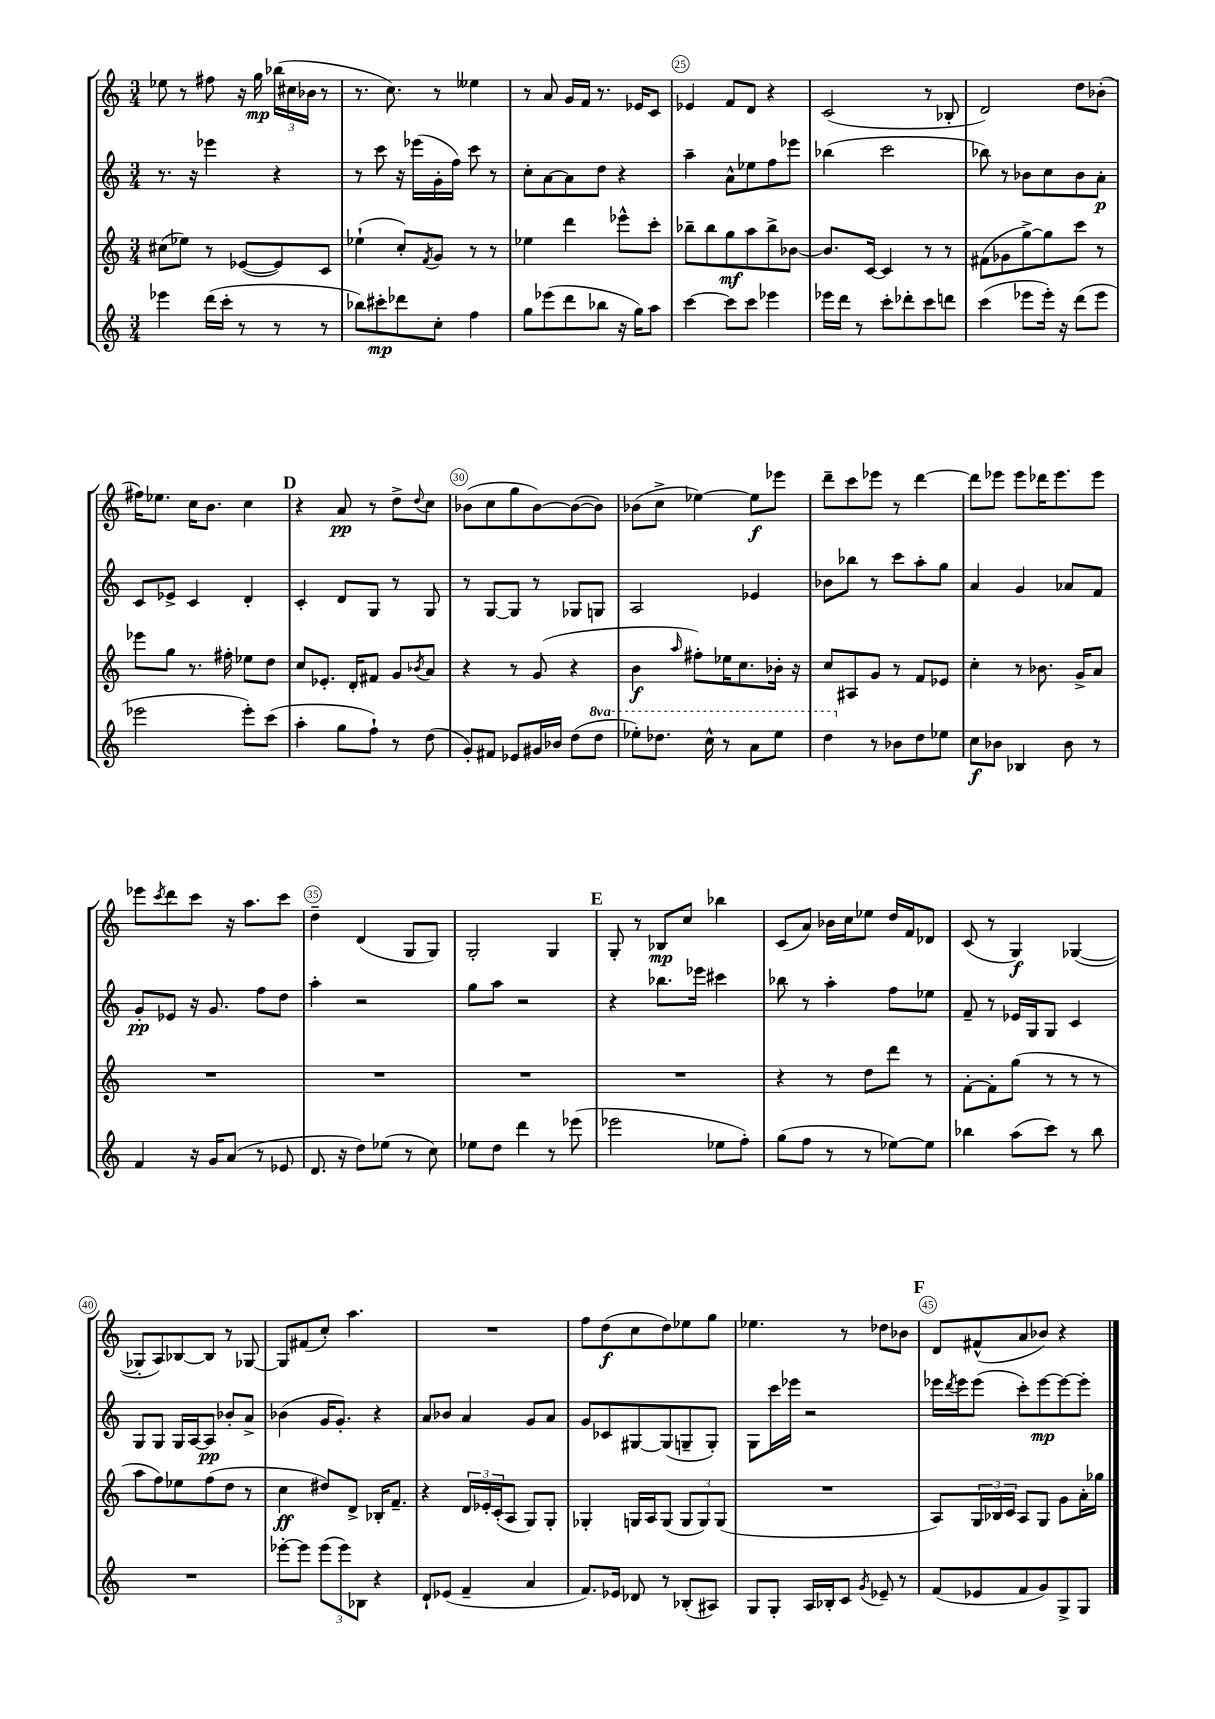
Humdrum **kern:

**kern	**dynam	**kern	**dynam	**kern	**dynam	**kern	**dynam
*part4	*part4	*part3	*part3	*part2	*part2	*part1	*part1
*staff4	*staff4	*staff3	*staff3	*staff2	*staff2	*staff1	*staff1
*clefG2	*	*clefG2	*	*clefG2	*	*clefG2	*
*k[]	*	*k[]	*	*k[]	*	*k[]	*
*M3/4	*	*M3/4	*	*M3/4	*	*M3/4	*
=22	=22	=22	=22	=22	=22	=22	=22
4eee-X\	.	(8cc#X\L	.	8.r	.	8ee-X\	.
.	.	8ee-X\J)	.	.	.	8r	.
.	.	.	.	16r	.	.	.
(16ddd\LL	.	8r	.	4eee-X\	.	8ff#X\	.
16ccc'\JJ	.	.	.	.	.	.	.
8r	.	([8e-X/L	.	.	.	16r	.
.	.	.	.	.	.	16gg\	mp
8r	.	8e-/])	.	4r	.	(24bb-X\LL	.
.	.	.	.	.	.	24cc#X\	.
.	.	.	.	.	.	24b-X\JJ	.
8r	.	8c/J	.	.	.	8r	.
=23	=23	=23	=23	=23	=23	=23	=23
8bb-X\L)	.	(4ee-X`\	.	8r	.	8.r	.
8ccc#X'\	mp	.	.	8ccc\	.	.	.
.	.	.	.	.	.	8.cc\)	.
8ddd-X\	.	8cc'/L)	.	16r	.	.	.
.	.	.	.	(16eee-X\LL	.	.	.
.	.	8qf/	.	.	.	.	.
8cc'\J	.	8g/J	.	16g'\	.	8r	.
.	.	.	.	16ff\JJ)	.	.	.
4ff\	.	8r	.	8ccc\	.	4ee--X\	.
.	.	8r	.	8r	.	.	.
=24	=24	=24	=24	=24	=24	=24	=24
8gg\L	.	4ee-X\	.	8cc'\L	.	8r	.
(8eee-X\	.	.	.	[8a\	.	8a/	.
8ddd\	.	4ddd\	.	8a\]	.	16g/LL	.
.	.	.	.	.	.	16f/JJ	.
8bb-X\J	.	.	.	8dd\J	.	8.r	.
16r	.	8eee-X^^\L	.	4r	.	.	.
16gg\KL)	.	.	.	.	.	16e-X/KL	.
8aa\J	.	8ccc'\J	.	.	.	8c/J	.
=25	=25	=25	=25	=25	=25	=25	=25
[4ccc\	.	8bb-X~\L	.	4aa~\	.	4e-X/	.
.	.	8bb-\	.	.	.	.	.
8ccc\L]	.	8gg\	mf	8a^^\L	.	8f/L	.
8ccc\J	.	8aa\	.	8ee-X\	.	8d/J	.
4eee-X\	.	8bb-^\	.	8ff\	.	4r	.
.	.	[8b-X\J	.	8eee-X\J	.	.	.
=26	=26	=26	=26	=26	=26	=26	=26
16eee-X\LL	.	8.b-/L]	.	(4bb-X\	.	(2c/	.
16ddd\JJ	.	.	.	.	.	.	.
8r	.	.	.	.	.	.	.
.	.	[16c/Jk	.	.	.	.	.
8ccc'\L	.	4c/]	.	2ccc\	.	.	.
8ddd-X'\	.	.	.	.	.	.	.
8ccc\	.	8r	.	.	.	8r	.
8dddn\J	.	8r	.	.	.	8B-X'/	.
=27	=27	=27	=27	=27	=27	=27	=27
(4ccc\	.	(8f#X\L	.	8bb-X\)	.	2d/)	.
.	.	8g-X\	.	8r	.	.	.
8eee-X\L	.	[8gg^\)	.	8b-X\L	.	.	.
16eee-'\Jk)	.	8gg\]	.	8cc\	.	.	.
16r	.	.	.	.	.	.	.
(8ddd\L	.	8ccc\J	.	8b-\	.	8dd\L	.
8eee-\J	.	8r	.	8a'\J	p	(8b-X'\J	.
!!LO:LB:g=z
=28	=28	=28	=28	=28	=28	=28	=28
2eee-X\	.	8eee-X\L	.	8c/L	.	16ff#X\KL)	.
.	.	.	.	.	.	8.ee-X\J	.
.	.	8gg\J	.	8e-X^/J	.	.	.
.	.	8.r	.	4c/	.	16cc\KL	.
.	.	.	.	.	.	8.b\J	.
.	.	16ff#X'\	.	.	.	.	.
8eee-'\L)	.	8ee-X\L	.	4d'/	.	4cc\	.
(8ccc\J	.	8dd\J	.	.	.	.	.
!!LO:REH:place=s1:t=D
=29	=29	=29	=29	=29	=29	=29	=29
4aa'\	.	8cc/L	.	4c'/	.	4r	.
.	.	8.e-X'/J	.	.	.	.	.
8gg\L	.	.	.	8d/L	.	8a/	pp
.	.	16d'/KL	.	.	.	.	.
8ff`\J)	.	8f#X/J	.	8G/J	.	8r	.
8r	.	8g/L	.	8r	.	8dd^\L	.
.	.	8qb-X/	.	.	.	8qqdd/	.
(8dd\	.	8a/J	.	8G/	.	8cc\J	.
=30	=30	=30	=30	=30	=30	=30	=30
8g'/L)	.	4r	.	8r	.	(8b-X\L	.
8f#X/J	.	.	.	[8G/L	.	8cc\	.
8e-X/L	.	8r	.	8G/J]	.	8gg\	.
16g#X/L	.	(8g/	.	8r	.	[8b-\)	.
16b-X/JJ	.	.	.	.	.	.	.
(8dd\L	.	4r	.	8G-X/L	.	(8b-\_	.
*8va	*	*	*	*	*	*	*
8ddd\J	.	.	.	8Gn/J	.	8b-\J])	.
=31	=31	=31	=31	=31	=31	=31	=31
8eee-X'\L)	.	4b\	f	2A/	.	(8b-X\L	.
8.ddd-X\J	.	.	.	.	.	8cc^\J	.
.	.	16qqaa/	.	.	.	.	.
.	.	8ff#X'\L)	.	.	.	[4ee-X\)	.
16ccc^^\	.	.	.	.	.	.	.
8r	.	16ee-X\K	.	.	.	.	.
.	.	8.cc\	.	.	.	.	.
8aa\L	.	.	.	4e-X/	.	8ee-\L]	f
8eee-\J	.	16b-X'\Jk	.	.	.	8eee-X\J	.
.	.	16r	.	.	.	.	.
=32	=32	=32	=32	=32	=32	=32	=32
4ddd\	.	8cc/L	.	8b-X\L	.	8ddd~\L	.
.	.	8A#X/	.	8bb-X\J	.	8ccc\	.
*X8va	*	*	*	*	*	*	*
8r	.	8g/J	.	8r	.	8eee-X\J	.
8b-X\L	.	8r	.	8ccc\L	.	8r	.
8dd\	.	8f/L	.	8aa'\	.	[4ddd\	.
8ee-X\J	.	8e-X/J	.	8gg\J	.	.	.
=33	=33	=33	=33	=33	=33	=33	=33
8cc\L	f	4cc'\	.	4a/	.	8ddd\L]	.
8b-X\J	.	.	.	.	.	8eee-X\J	.
4B-X/	.	8r	.	4g/	.	8eee-\L	.
.	.	8.b-X\	.	.	.	16ddd-X\K	.
.	.	.	.	.	.	8.eee-\	.
8b-\	.	.	.	8a-X/L	.	.	.
.	.	16g^/KL	.	.	.	.	.
8r	.	8a/J	.	8f/J	.	8eee-\J	.
!!LO:LB:g=z
=34	=34	=34	=34	=34	=34	=34	=34
4f/	.	2.r	.	8g'/L	pp	8eee-X\L	.
.	.	.	.	.	.	8qccc/	.
.	.	.	.	8e-X/J	.	8ddd\	.
16r	.	.	.	16r	.	8ccc\J	.
16g/KL	.	.	.	8.g/	.	.	.
(8a/J	.	.	.	.	.	16r	.
.	.	.	.	.	.	8.aa\L	.
8r	.	.	.	8ff\L	.	.	.
8e-X/	.	.	.	8dd\J	.	8ccc\J	.
=35	=35	=35	=35	=35	=35	=35	=35
8.d/	.	2.r	.	4aa'\	.	4dd~\	.
16r	.	.	.	.	.	.	.
8dd\L)	.	.	.	2r	.	(4d/	.
(8ee-X\J	.	.	.	.	.	.	.
8r	.	.	.	.	.	8G/L	.
8cc\)	.	.	.	.	.	8G/J)	.
=36	=36	=36	=36	=36	=36	=36	=36
8ee-X\L	.	2.r	.	8gg\L	.	2G'/	.
8dd\J	.	.	.	8aa\J	.	.	.
4ddd\	.	.	.	2r	.	.	.
8r	.	.	.	.	.	4G/	.
(8eee-X\	.	.	.	.	.	.	.
!!LO:REH:place=s1:t=E
=37	=37	=37	=37	=37	=37	=37	=37
2eee-X\	.	2.r	.	4r	.	8G'/	.
.	.	.	.	.	.	8r	.
.	.	.	.	8.bb-X\L	.	8B-X/L	mp
.	.	.	.	.	.	8cc/J	.
.	.	.	.	16eee-X\Jk	.	.	.
8ee-X\L	.	.	.	4ccc#X\	.	4bb-X\	.
8ff'\J)	.	.	.	.	.	.	.
=38	=38	=38	=38	=38	=38	=38	=38
(8gg\L	.	4r	.	8bb-X\	.	(8c/L	.
8ff\J	.	.	.	8r	.	8a/J)	.
8r	.	8r	.	4aa'\	.	16b-X\LL	.
.	.	.	.	.	.	16cc\J	.
8r	.	8dd\L	.	.	.	8ee-X\J	.
[8ee-X\L)	.	8ddd\J	.	8ff\L	.	16dd/LL	.
.	.	.	.	.	.	16f/J	.
8ee-\J]	.	8r	.	8ee-X\J	.	8d-X/J	.
=39	=39	=39	=39	=39	=39	=39	=39
4bb-X\	.	[8f'\L	.	8f~/	.	(8c/	.
.	.	8f'\]	.	8r	.	8r	.
(8aa\L	.	(8gg\J	.	16e-X/LL	.	4G/)	f
.	.	.	.	16G/J	.	.	.
8ccc\J)	.	8r	.	8G/J	.	.	.
8r	.	8r	.	4c/	.	([4G-X/	.
8bb-\	.	8r	.	.	.	.	.
!!LO:LB:g=z
=40	=40	=40	=40	=40	=40	=40	=40
2.r	.	8aa\L	.	8G/L	.	8G-X'/L]	.
.	.	8ff\)	.	8G/J	.	8A/)	.
.	.	8ee-X\	.	16G/LL	.	[8B-X/	.
.	.	.	.	[16A/J	.	.	.
.	.	(8ff\	.	8A/J]	pp	8B-/J]	.
.	.	8dd\J	.	8b-X'/L	.	8r	.
.	.	8r	.	8a^/J	.	[8G-X/	.
=41	=41	=41	=41	=41	=41	=41	=41
[8eee-X'\L	.	4cc\	ff	(4b-X\	.	8G-/L]	.
8eee-\J]	.	.	.	.	.	(8f#X/	.
(12eee-\L	.	8dd#X/L)	.	16g/KL	.	8cc'/J)	.
.	.	.	.	8.g'/J)	.	.	.
12eee-\)	.	.	.	.	.	.	.
.	.	8d^/J	.	.	.	4.aa\	.
12B-X\J	.	.	.	.	.	.	.
4r	.	16B-X'/KL	.	4r	.	.	.
.	.	8.f~/J	.	.	.	.	.
=42	=42	=42	=42	=42	=42	=42	=42
8d`/L	.	4r	.	8a/L	.	2.r	.
(8e-X/J	.	.	.	8b-X/J	.	.	.
4f~/	.	24d/LL	.	4a/	.	.	.
.	.	24e-X'/	.	.	.	.	.
.	.	(24c'/J	.	.	.	.	.
.	.	8A/J	.	.	.	.	.
4a/	.	8G/L)	.	8g/L	.	.	.
.	.	8G'/J	.	8a/J	.	.	.
=43	=43	=43	=43	=43	=43	=43	=43
8.f/L)	.	4G-X'/	.	8g/L	.	8ff\L	.
.	.	.	.	8c-X/	.	(8dd\	f
16e-X/Jk	.	.	.	.	.	.	.
8d-X/	.	16Gn/LL	.	[8G#X/	.	8cc\	.
.	.	16A/J	.	.	.	.	.
8r	.	(8G/J	.	(8G#/]	.	8dd\)	.
(8B-X'/L	.	12G/L	.	8Gn~/	.	8ee-X\	.
.	.	12G/)	.	.	.	.	.
8A#X/J)	.	.	.	8G'/J)	.	8gg\J	.
.	.	(12G/J	.	.	.	.	.
=44	=44	=44	=44	=44	=44	=44	=44
8G/L	.	2.r	.	8G\L	.	4.ee-X\	.
8G'/J	.	.	.	16ccc\L	.	.	.
.	.	.	.	16eee-X\JJ	.	.	.
16A/LL	.	.	.	2r	.	.	.
16B-X'/J	.	.	.	.	.	.	.
8c/J	.	.	.	.	.	8r	.
8qg/	.	.	.	.	.	.	.
8e-X~/	.	.	.	.	.	8dd-X\L	.
8r	.	.	.	.	.	8b-X\J	.
!!LO:REH:place=s1:t=F
=45	=45	=45	=45	=45	=45	=45	=45
(8f/L	.	8A/L)	.	16eee-X\LL	.	8d/L	.
.	.	.	.	8qddd/	.	.	.
.	.	.	.	16eee-\J	.	.	.
8e-X/	.	24G/L	.	(8eee-\J	.	(8f#X^^/	.
.	.	24B-X/	.	.	.	.	.
.	.	24c/JJ	.	.	.	.	.
8f/	.	8A/L	.	8ccc'\L)	.	8a/	.
8g/)	.	8G/J	.	[8eee-\	mp	8b-X/J)	.
8G^/	.	8g\L	.	8eee-\_	.	4r	.
8G/J	.	16a'\L	.	8eee-'\J]	.	.	.
.	.	16gg-X\JJ	.	.	.	.	.
==	==	==	==	==	==	==	==
*-	*-	*-	*-	*-	*-	*-	*-
